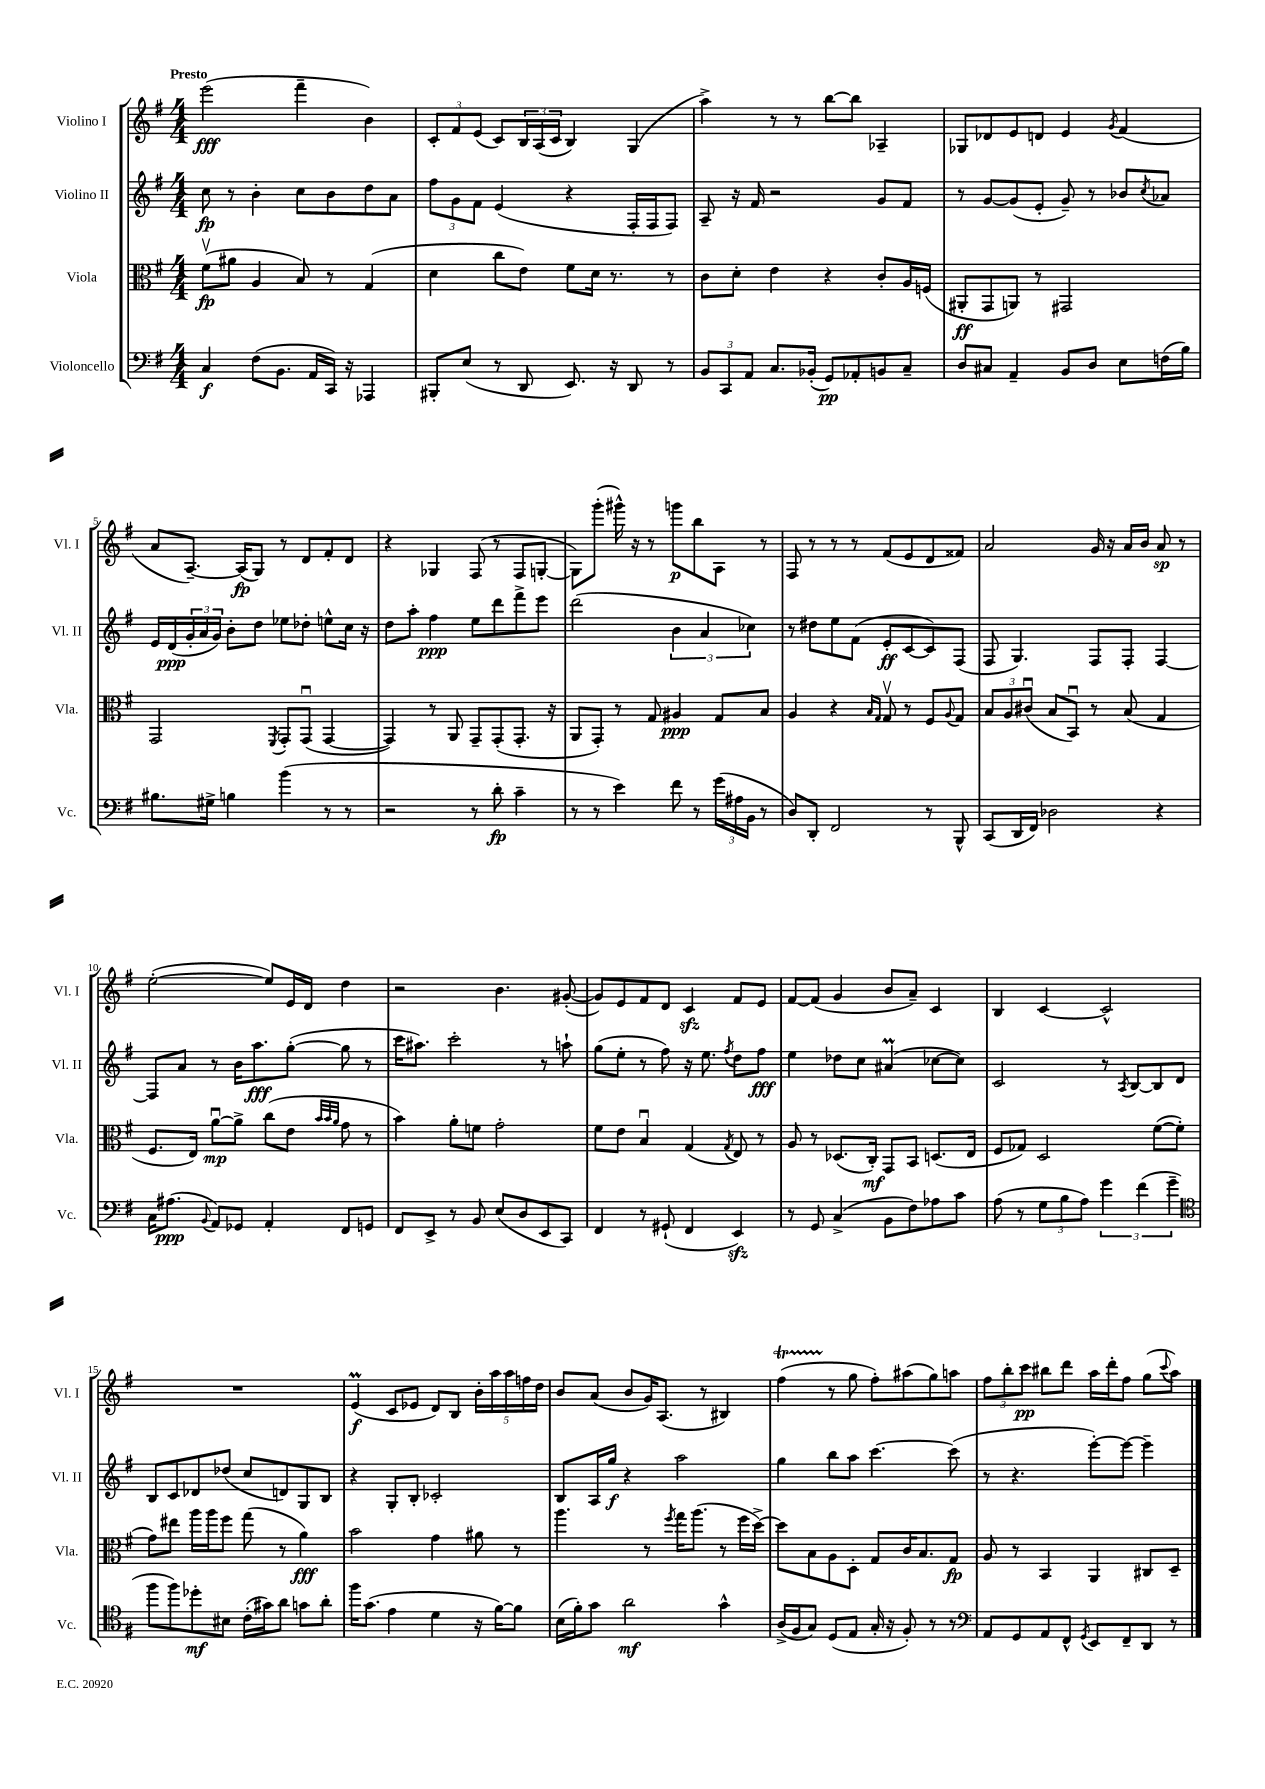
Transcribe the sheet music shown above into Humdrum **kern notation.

**kern	**kern	**kern	**kern
*staff4	*staff3	*staff2	*staff1
*clefF4	*clefC3	*clefG2	*clefG2
*k[f#]	*k[f#]	*k[f#]	*k[f#]
*M4/4	*M4/4	*M4/4	*M4/4
4C	(8f#v	8cc	(2eee
.	8a#	8r	.
(8F#	4A	4b'	.
8.BB	.	.	.
.	8B)	8cc	4fff#~
16AA	.	.	.
16CC)	8r	8b	.
16r	.	.	.
4AAA-	(4G	8dd	4b)
.	.	8a	.
=	=	=	=
8BBB#'	4d	12ff#	12c'
.	.	12g	12f#
(8E	.	.	.
.	.	12f#	(12e
8r	8cc	(4e	8c)
8DD	8e)	.	24B
.	.	.	(24A
.	.	.	24c
8.EE)	8f#	4r	4B)
.	16d	.	.
16r	8.r	.	.
8DD	.	16F#'	(4G
.	.	16F#	.
8r	8r	8F#)	.
=	=	=	=
12BB	8c	8A~	4aa^)
12CC	.	.	.
.	8d'	16r	.
12AA	.	.	.
.	.	16f#	.
8.C	4e	2r	8r
.	.	.	8r
(16BB-'	.	.	.
8GG)	4r	.	[8bb
8AA-'	.	.	8bb]
8BB	8c'	8g	4A-~
8C~	16A	8f#	.
.	(16F	.	.
=	=	=	=
8D	8AA#'	8r	8G-
8C#	8GG	[8g	8d-
4AA~	8AA)	(8g]	8e
.	8r	8e'	8d
8BB	2GG#	8g~)	4e
8D	.	8r	.
.	.	.	8qg
8E	.	8b-	(4f#
.	.	8qcc	.
(16F	.	8a-	.
16B)	.	.	.
=	=	=	=
8.B#	2GG	16e	8a
.	.	(16d	.
.	.	24g'	[8.A~)
.	.	24a	.
16G#^	.	.	.
.	.	24g)	.
4B	.	8b'	.
.	.	.	(16A]
.	.	8dd	8G)
.	8qFF#	.	.
(4b	8GG'	8ee-	8r
.	(8GGu	8dd-'	8d
8r	[4GG	8ee^^	8f#'
8r	.	16cc	8d
.	.	16r	.
=	=	=	=
2r	4GG])	8dd	4r
.	.	8aa'	.
.	8r	4ff#	4G-
.	8AA	.	.
8r	8GG~	8ee	(8F#
8d'	(8GG'	8ddd	8r
4c~	8.GG'	8fff#^	8F#
.	.	8eee	[8G'
.	16r	.	.
=	=	=	=
8r	8AA	(2ddd	8G])
8r	8GG')	.	(8ggg'
4e)	8r	.	16ggg#^^)
.	.	.	16r
.	8G	.	8r
8f#	4A#	6b	8ggg
8r	.	.	8bb
.	.	6a	.
(24g	8G	.	8A
24A#	.	.	.
24BB	.	6cc-)	.
8r	8B	.	8r
=	=	=	=
8D)	4A	8r	8F#
8DD'	.	8dd#	8r
2FF#	4r	8ee	8r
.	.	(8f#	8r
.	16qqB	.	.
.	16qqG	.	.
.	8Gv	8e'	(8f#
.	8r	[8c	8e
8r	8F#	8c])	8d
.	8qqA	.	.
8BBB^^	8G	(8F#	8f##)
=	=	=	=
(8CC	12B	8F#	2a
.	12A	.	.
16DD	.	4.G)	.
.	(12c#u	.	.
16FF#)	.	.	.
2D-	8B	.	.
.	8BBu)	.	.
.	8r	8F#	16g
.	.	.	16r
.	(8B	8F#'	16a
.	.	.	16b
4r	4G	[4F#	8a
.	.	.	8r
=	=	=	=
16C	8.F#	8F#]	([2ee'
(8.A#	.	.	.
.	.	8a	.
.	16E)	.	.
8qqBB	.	.	.
8AA)	[8au	8r	.
8GG-	8a^]	16b	.
.	.	8.aa	.
4AA'	(8cc	.	8ee])
.	8e	([8gg'	16e
.	.	.	16d
.	32qqb	.	.
.	32qqb	.	.
.	32qqa	.	.
8FF#	8g	8gg]	4dd
8GG	8r	8r	.
=	=	=	=
8FF#	4b)	16ccc	2r
.	.	8.aa#)	.
8EE^	.	.	.
8r	8a'	2ccc'	.
8BB	8f	.	.
(8E	2g'	.	4.b
8D	.	.	.
8EE	.	8r	.
8CC)	.	8aa`	([8g#'
=	=	=	=
4FF#	8f#	(8gg	8g#])
.	8e	8ee'	8e
8r	4Bu	8r	8f#
(8GG#`	.	8ff#)	8d
4FF#	(4G	16r	4c
.	.	8.ee	.
.	8qG	8qff#	.
4EE)	8E)	8dd	8f#
.	8r	8ff#	8e
=	=	=	=
8r	8A	4ee	[8f#
8GG	8r	.	(8f#]
(4C^	(8.D-	8dd-	4g
.	.	8cc	.
.	16C')	.	.
8BB	8GG	(4a#	8b
8F#)	8BB	.	8a~)
8A-	(8.D	[8cc-	4c
8c	.	8cc-])	.
.	16E	.	.
=	=	=	=
(8A	8F#	2c	4B
8r	8G-)	.	.
12G	2D	.	[4c
12B	.	.	.
12A)	.	.	.
6g	.	8r	2c^^]
.	.	8qA	.
.	.	[8B	.
(6f#	.	.	.
.	([8f#	8B]	.
6g~	.	.	.
.	8f#']	8d	.
=	=	=	=
*clefC4	*	*	*
8ff#	8g)	8B	1r
8ff#)	8ee#	8c	.
8dd-'	16aa	8d-	.
.	16aa	.	.
8B#	8ff#	(8dd-	.
(16c'	(8gg	8cc	.
16g#)	.	.	.
8a	8r	8d)	.
8g	4a)	8G	.
8a'	.	8B	.
=	=	=	=
16ff#	2b	4r	(4e
(8.g	.	.	.
4e	.	8G'	8c
.	.	8B'	8e-
4d	4g	2c-'	8d)
.	.	.	8B
16r	8a#	.	20b'
.	.	.	20aa
[16f#)	.	.	.
.	.	.	20aa
8f#]	8r	.	.
.	.	.	20ff
.	.	.	20dd
=	=	=	=
(16B	4.aa	8B	8b
16f#')	.	.	.
8g	.	16A	(8a
.	.	16gg	.
2a	.	4r	8b
.	8r	.	16g)
.	.	.	(8.A
.	8qff#	.	.
.	16gg	2aa	.
.	(8.aa	.	.
.	.	.	8r
4g^^	8r	.	4B#)
.	16ff#	.	.
.	[16dd^)	.	.
=	=	=	=
(16A^	8dd]	4gg	(4ff#
16F#	.	.	.
8G)	8B	.	.
(8D	8A	8bb	8r
8E	8D'	8aa	8gg
16G'	8G	[4.ccc	8ff#')
16r	.	.	.
8F#')	16c	.	(8aa#
.	8.B	.	.
8r	.	.	8gg)
8r	8G	(8ccc]	8aa
=	=	=	=
*clefF4	*	*	*
8AA	8A	8r	12ff#
.	.	.	12bb'
8GG	8r	4.r	.
.	.	.	12ccc
8AA	4BB	.	8bb#
8FF#^^	.	.	8ddd
8qGG	.	.	.
8EE	4AA	[8eee')	16aa
.	.	.	16ddd'
8FF#~	.	8eee_	8ff#
8DD	8C#	4eee~]	(8gg
.	.	.	8qqccc
8r	8D~	.	8aa)
==	==	==	==
*-	*-	*-	*-
